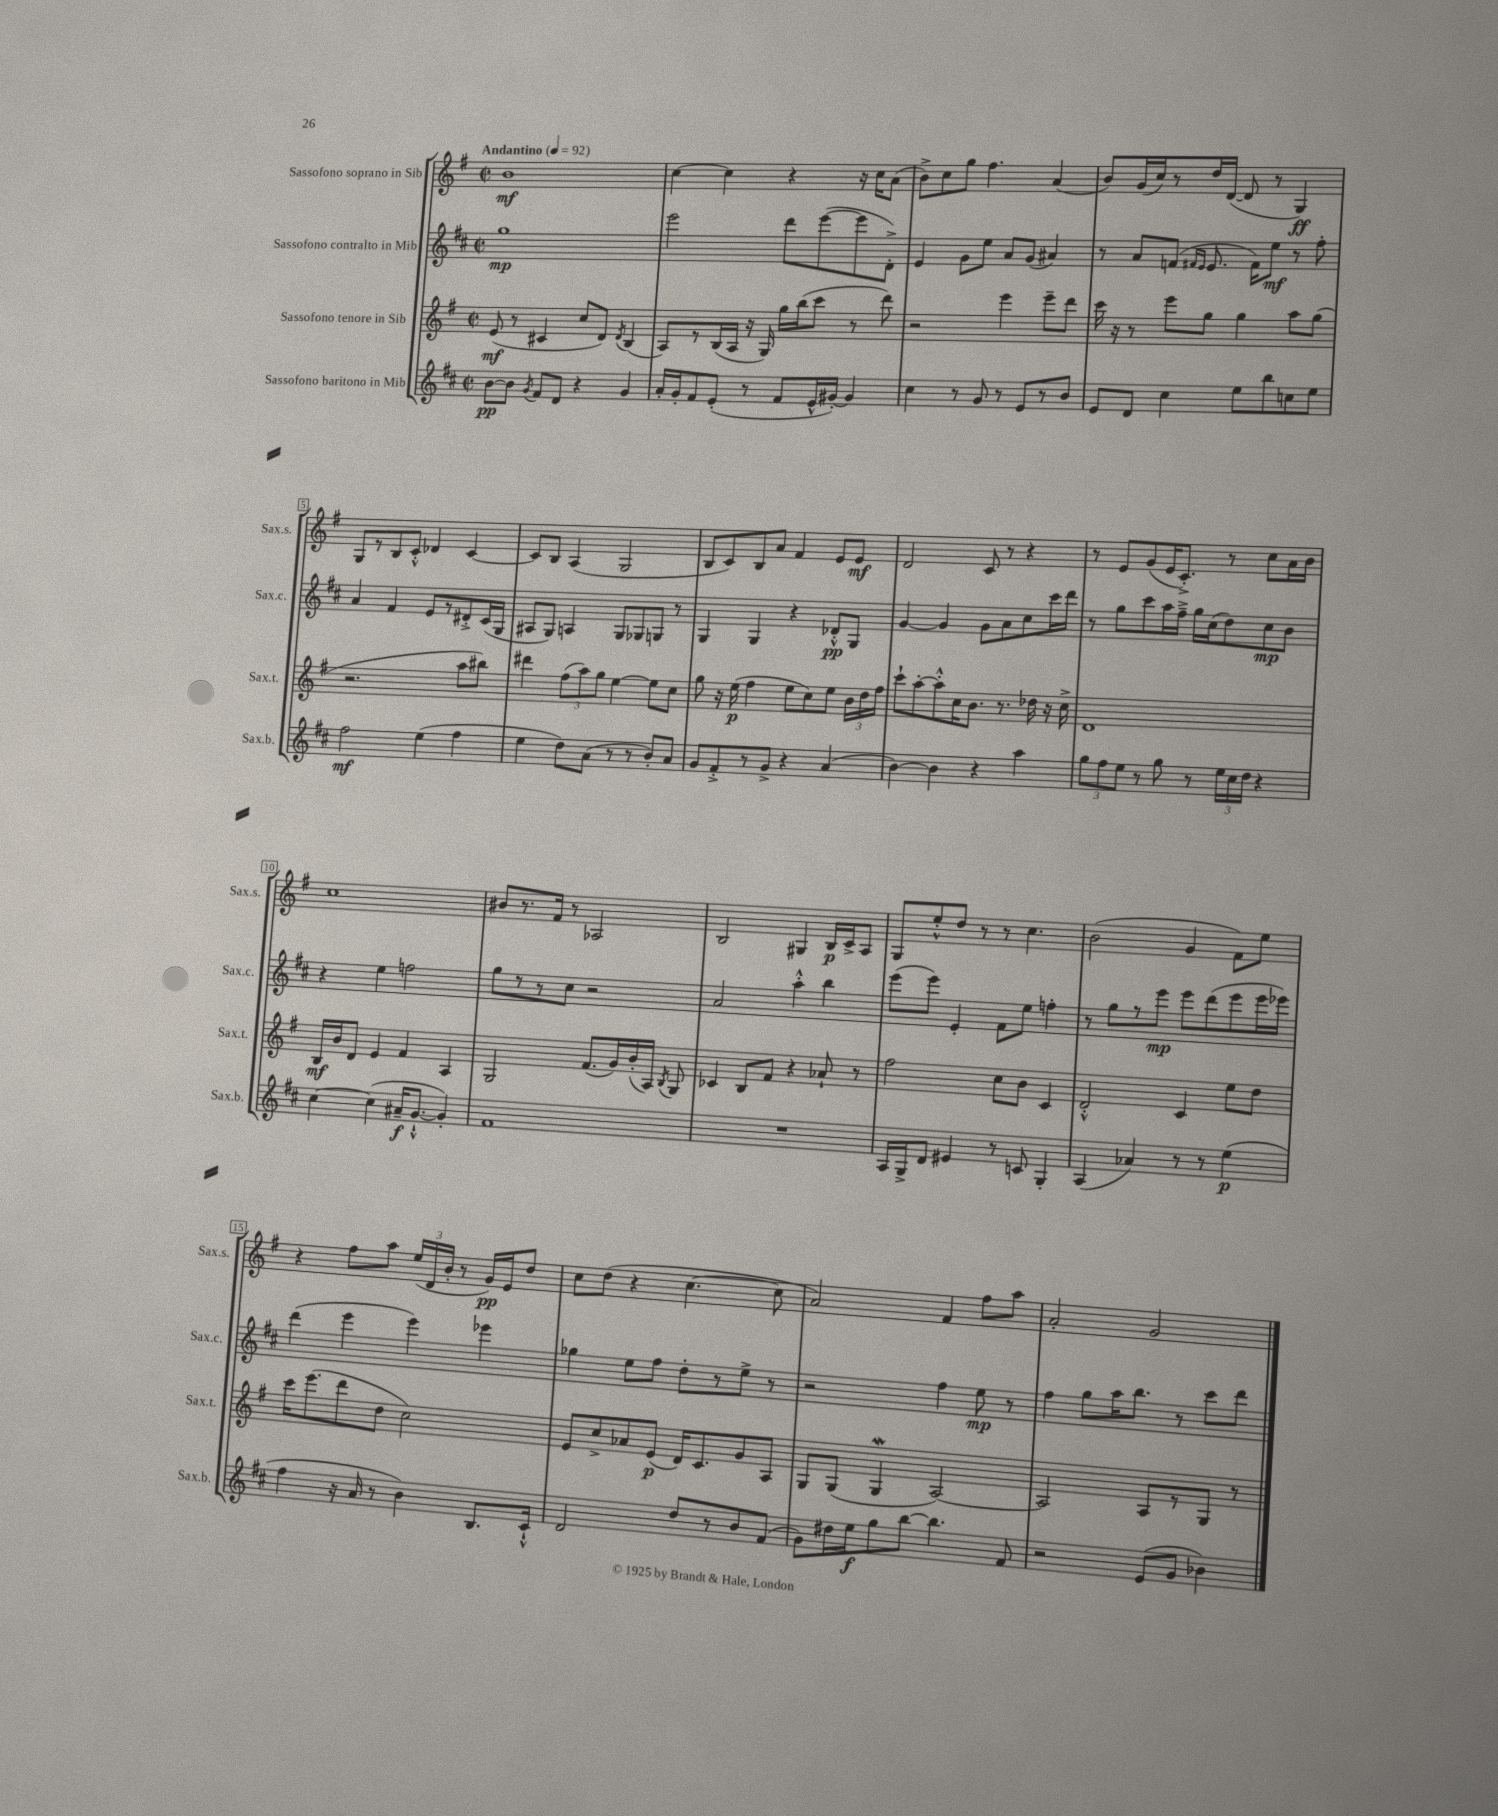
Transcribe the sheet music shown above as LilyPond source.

<<
\new StaffGroup <<
\new Staff = "s0" \with { instrumentName = "Sassofono soprano in Sib" shortInstrumentName = "Sax.s." } {
    \clef treble \key g \major \defaultTimeSignature \time 2/2 \tempo "Andantino" 4 = 92
    \autoBeamOff b'1\mf |
    c''4~ c''4 r4 r16 c''16[ a'8]( |
    b'8[->) c''8 g''8] fis''4. a'4( |
    b'8[) g'16( c''16) r8 d''16 d'16]~( d'8 r8 g4\ff) |
    g8[ r8 b8 c'8]-.-^ des'4 c'4~ |
    c'8[ b8] a4( g2 |
    b8[ c'8) b8 a'8] fis'4 e'8[ e'8]\mf |
    d'2 c'8 r8 r4 |
    r8 e'8[ g'8( e'16 c'8.]-.->) r8 c''8[ a'16 b'16] |
    c''1 |
    bis'8[ r8. fis'16] r8 aes2 |
    b2 gis4 b16[\p c'16-> a8] |
    g8[ e''8-.-^ d''8] r8 r8 c''4. |
    b'2( g'4 fis'8[) e''8] |
    r4 fis''8[ a''8] \tuplet 3/2 { e''16[( d'16 b'16]-. } r8 g'16[\pp) e'16 d''8] |
    c''8[ d''8]( r4 c''4.~ c''8 |
    a'2) fis'4 fis''8[ a''8] |
    a'2-. g'2 \bar "|." |
}
\new Staff = "s1" \with { instrumentName = "Sassofono contralto in Mib" shortInstrumentName = "Sax.c." } {
    \clef treble \key d \major \defaultTimeSignature \time 2/2
    \autoBeamOff g''1\mp |
    e'''2 d'''8[ e'''8~( e'''8 d'8]-.->) |
    e'4 g'8[ e''8] a'8[ g'8]( ais'4) |
    r8 a'8[ f'8]( \grace { fis'16[ e'16] } e'8. fis'16[) e''8]\mf r8 fis''8-. |
    a'4 fis'4 e'8[ r8 dis'8-.-> cis'16( g16] |
    ais8[ g8]) a4 g8[ ges8 g8] r8 |
    g4 g4 r4 des'8[-.-^\pp g8] |
    g'4~ g'4 g'8[ a'8 cis''8 cis'''16 d'''16] |
    r8 g''8[ cis'''8 a''16 fis''16]---> g''16[ cis''16( d''8) cis''8\mp b'8] |
    r4 e''4 f''2 |
    g''8[ r8 r8 cis''8] r2 |
    a'2 a''4-.-^ b''4 |
    e'''8[( e'''8]) e'4-. fis'8[ e''8] f''4-. |
    r8 g''8[ r8 e'''8]\mp e'''8[ d'''8( e'''8 e'''16 ees'''16]) |
    d'''4( e'''4 e'''4) ees'''4 |
    ges''4 e''8[ fis''8] d''8[-. r8 e''8]-> r8 |
    r2 fis''4 e''8\mp r8 |
    fis''4 g''8[ a''16 b''8.] r8 cis'''8[ d'''8] \bar "|." |
}
\new Staff = "s2" \with { instrumentName = "Sassofono tenore in Sib" shortInstrumentName = "Sax.t." } {
    \clef treble \key g \major \defaultTimeSignature \time 2/2
    \autoBeamOff e'8\mf( r8 cis'4 c''8[ d'8]) \acciaccatura { d'8 } b4( |
    a8[) r8 b16( a16] r16 g16) g''16[ b''16( c'''8] r8 d'''8) |
    r2 e'''4 e'''8[-- d'''8] |
    c'''16 r16 r8 e'''8[ g''8] g''4 a''8[ g''8]( |
    r2. a''8[ bis''8]) |
    dis'''4 \tuplet 3/2 { fis''8[( a''8) g''8] } e''4~ e''8[ c''8] |
    g''8 r16 e''16\p( fis''4 e''8[ c''8) e''8] \tuplet 3/2 { b'16[ d''16 fis''16] } |
    c'''8[-! a''8~-. a''8-.-^ c''16 b'8.] r8. des''16 r16 c''16-> |
    d'1 |
    b16[\mf b'16 d'8] e'4 fis'4 a4 |
    g2 fis'8.[( g'16) b'16-.( a16]) \acciaccatura { b8 } g8 |
    ces'4 b8[ fis'8] r4 aes'8-! r8 |
    fis''2 c''8[ b'8] c'4 |
    d'2-.-^ c'4 e''8[ d''8] |
    c'''16[ e'''8.( d'''8 d''8] c''2) |
    e'8[ c''8-> aes'8 e'8]\p( d'16[) c'8. g'8 a8] |
    g8[ g8]( g4\mordent a2~) |
    a2 a8[ r8 g8] r8 \bar "|." |
}
\new Staff = "s3" \with { instrumentName = "Sassofono baritono in Mib" shortInstrumentName = "Sax.b." } {
    \clef treble \key d \major \defaultTimeSignature \time 2/2
    \autoBeamOff b'8[~\pp b'8] \acciaccatura { g'8 } fis'8[ d'8] r4 g'4 |
    a'16[-. g'16-. fis'8 e'8]-.( r8 fis'8[ e'16-^ gis'16]~-.) gis'4 |
    cis''4 r8 g'8 r8 e'8[ r8 b'8] |
    e'8[ d'8] cis''4 e''8[ b''8 c''8 e''8] |
    fis''2\mf e''4( fis''4 |
    e''4 d''8[) a'8]( r8 r8 b'8[-.) a'8] |
    g'8[ fis'8-.-> r8 g'8]-> r4 a'4( |
    b'4~) b'4 r4 a''4 |
    \tuplet 3/2 { g''8[ fis''8 e''8] } r8 g''8 r8 \tuplet 3/2 { e''16[ cis''16 d''16] } r4 |
    cis''4~ cis''4( ais'16[--\f g'8.]~-!-^ g'4-.) |
    fis'1 |
    R1 |
    a16[ g16-> d'8] eis'4 r8 c'8 g4-. |
    a4( aes'4) r8 r8 e''4\p( |
    fis''4 r16 a'16 r8 b'4) b8.[ cis'16]-!-^ |
    d'2 d''8[ r8 b'8 fis'8]( |
    g'8[) dis''16 e''16\f g''8 b''8]~ b''4. fis'8 |
    r2 e'8[( g'8] bes'4) \bar "|." |
}
>>
>>
\layout { \context { \Score \override BarNumber.stencil = #(make-stencil-boxer 0.1 0.3 ly:text-interface::print) } }
